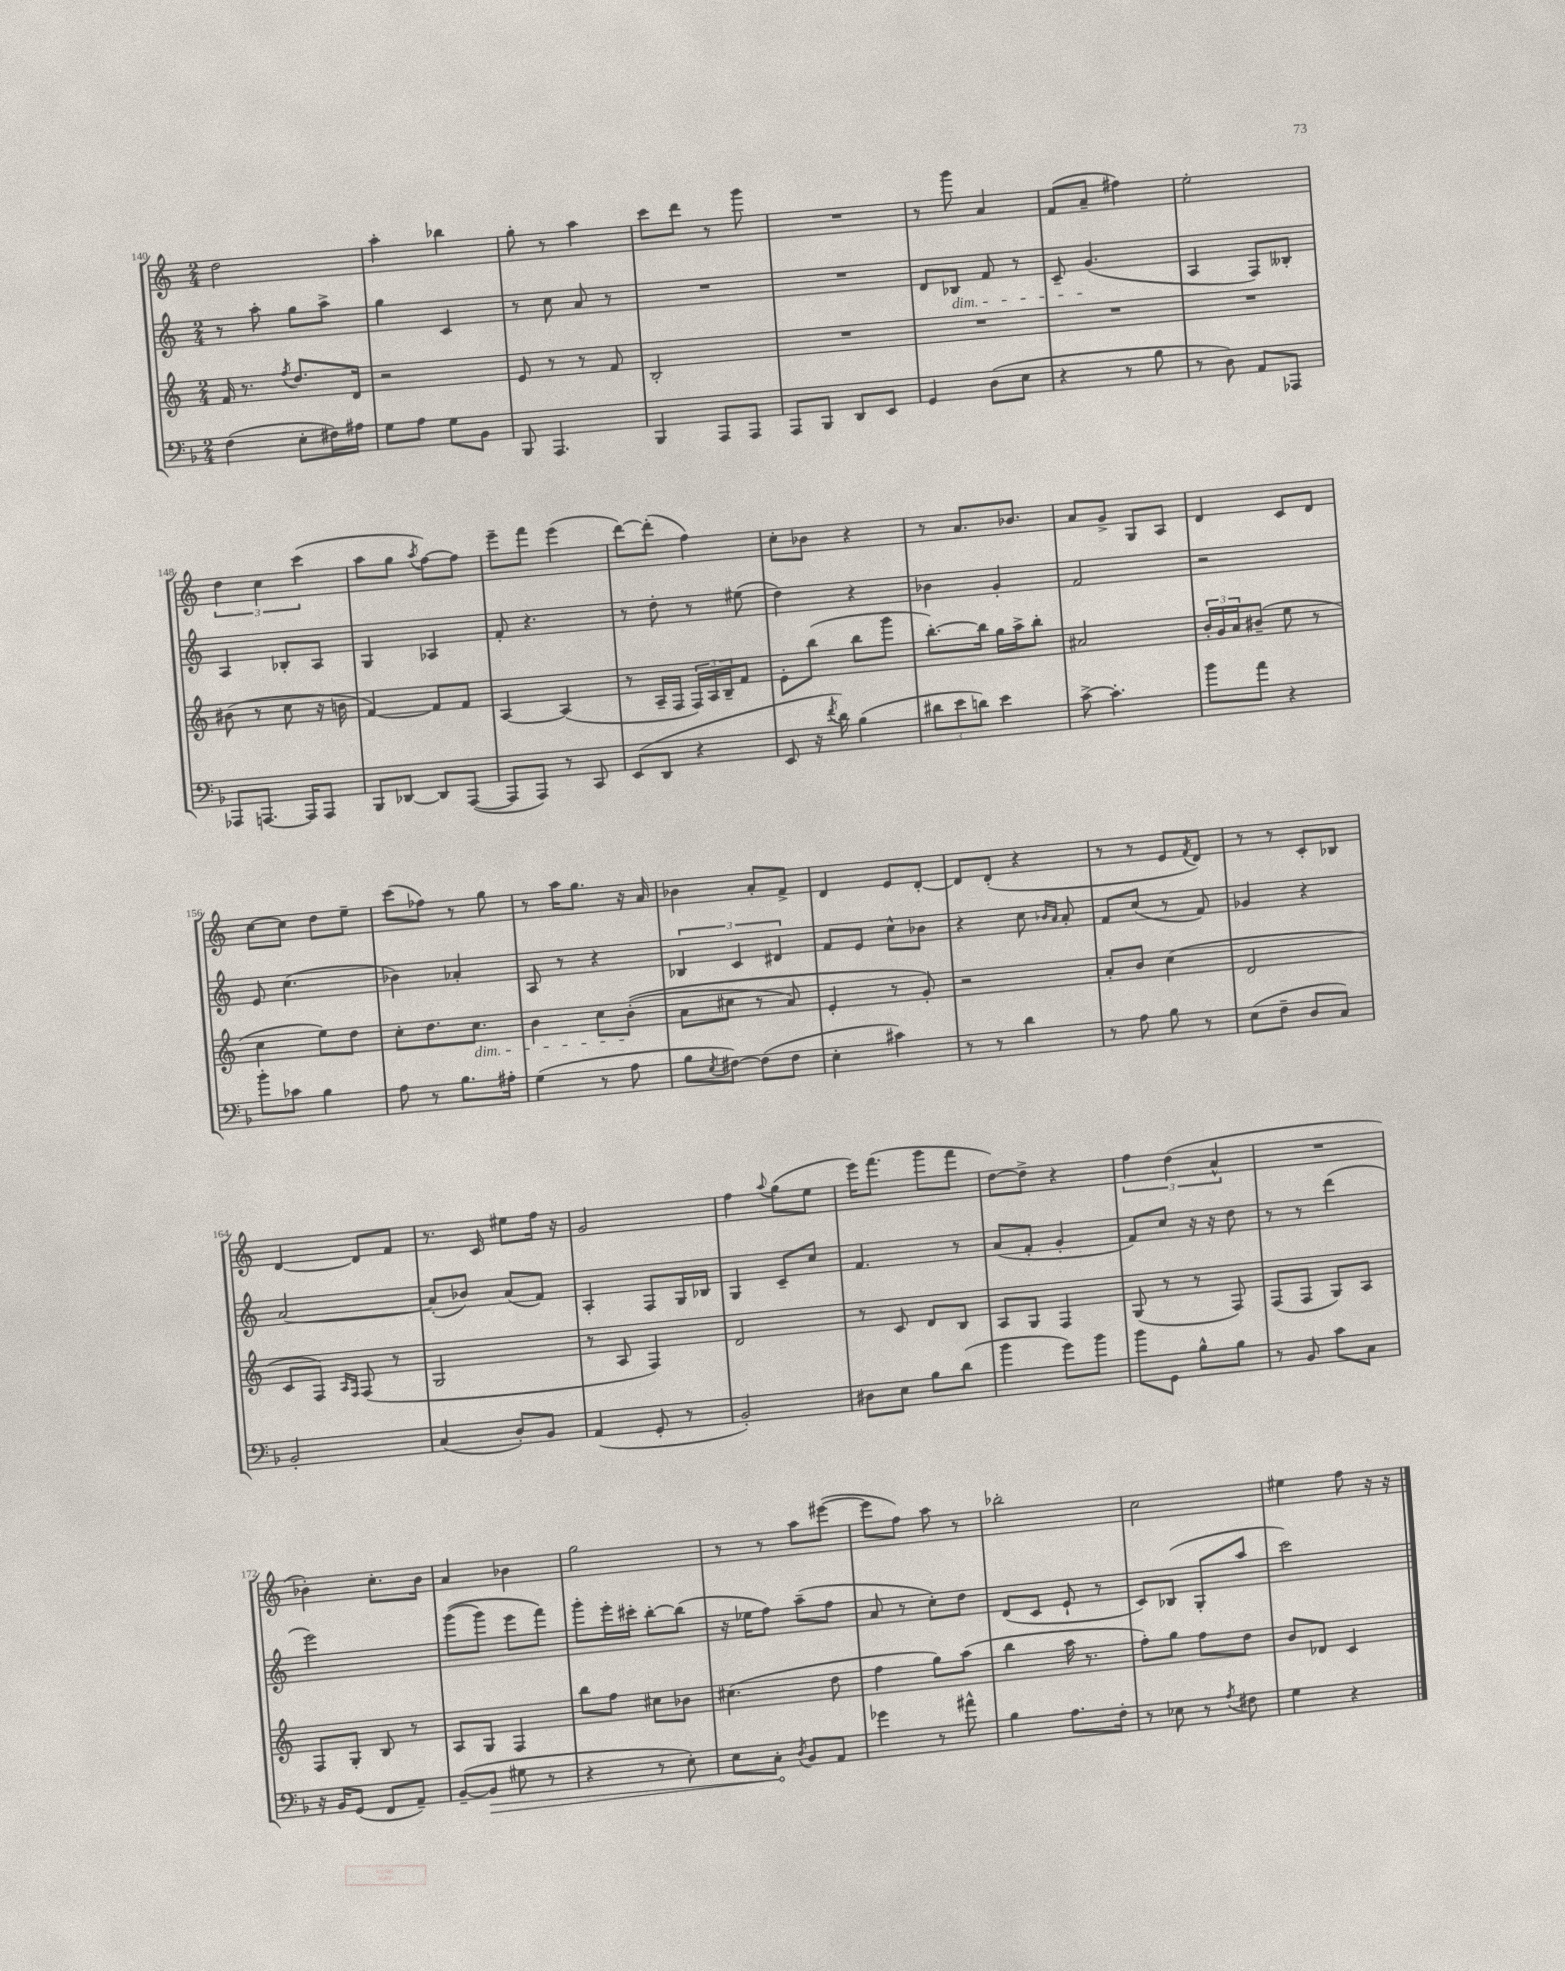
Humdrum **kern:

**kern	**dynam	**kern	**kern	**kern
*part4	*part4	*part3	*part2	*part1
*staff4	*staff4	*staff3	*staff2	*staff1
*clefF4	*	*clefG2	*clefG2	*clefG2
*k[b-]	*	*k[]	*k[]	*k[]
*M2/4	*	*M2/4	*M2/4	*M2/4
=140	=140	=140	=140	=140
(4F\	.	16f/	8r	2dd\
.	.	8.r	.	.
.	.	.	8aa'\	.
.	.	8qff/	.	.
8E'\L	.	8.dd/L	8gg\L	.
16F#X\L)	.	.	8aa^\J	.
16A#X\JJ	.	16d/Jk	.	.
=141	=141	=141	=141	=141
8G\L	.	2r	4gg\	4aa'\
8A\J	.	.	.	.
8G\L	.	.	4c/	4bb-X\
8BB-\J	.	.	.	.
=142	=142	=142	=142	=142
8BBB-/	.	8e/	8r	8gg'\
4.AAA/	.	8r	8cc\	8r
.	.	8r	8a/	4aa\
.	.	8f/	8r	.
=143	=143	=143	=143	=143
4BBB-/	.	2B'/	2r	8ccc\L
.	.	.	.	8ddd\J
8AAA/L	.	.	.	8r
8AAA/J	.	.	.	8ggg\
=144	=144	=144	=144	=144
8AAA/L	.	2r	2r	2r
8BBB-/J	.	.	.	.
8DD/L	.	.	.	.
8EE/J	.	.	.	.
=145	=145	=145	=145	=145
4GG/	.	2r	8d/L	8r
!	!	!	!LO:TX:b:i:t=dim.	!
.	.	.	8B-X/J	8ggg\
(8D\L	.	.	8f/	4a/
8E\J	.	.	8r	.
=146	=146	=146	=146	=146
4r	.	2r	8c~/	(8f/L
.	.	.	(4.g/	8a~/J
8r	.	.	.	4ff#X\)
8B-\	.	.	.	.
=147	=147	=147	=147	=147
8r	.	2r	4A/	2ee'\
8D\)	.	.	.	.
8AA/L	.	.	8F/L)	.
8AAA-X/J	.	.	8B--X'/J	.
!!LO:LB:g=z
=148	=148	=148	=148	=148
8AAA-X/L	.	(8b#X\	4A/	6dd\
[8.AAAn/J	.	8r	.	.
.	.	.	.	6cc\
.	.	8cc\	8B-X'/L	.
16AAA/KL]	.	.	.	.
.	.	.	.	(6ccc\
8AAA/J	.	16r	8A/J	.
.	.	16bn\	.	.
=149	=149	=149	=149	=149
8BBB-/L	.	[4f/)	4G/	8aa\L
[8DD-X/J	.	.	.	8gg\J
.	.	.	.	8qaa/
8DD-/L]	.	8f/L]	4A-X/	[8ff\L)
([8AAA/J	.	8f/J	.	8ff\J]
=150	=150	=150	=150	=150
8AAA/L]	.	[4A/	8f'/	8eee~\L
8AAA/J)	.	.	4.r	8fff\J
8r	.	(4A/]	.	(4eee\
8CC/	.	.	.	.
=151	=151	=151	=151	=151
(8EE/L	.	8r	8r	[8ddd\L)
8DD/J	.	16A~/LL	8dd'\	(8ddd'\J]
.	.	16F/JJ	.	.
4r	.	24F/LL)	8r	4ff\)
.	.	24A/	.	.
.	.	24B~/J	.	.
.	.	8f/J	(8ee#X\	.
=152	=152	=152	=152	=152
8EE/	.	8e'\L	4dd\)	8cc'\L
16r	.	(8bb\J	.	8b-X\J
8qf/	.	.	.	.
16d\)	.	.	.	.
(4B-\	.	8bb\L	4r	4r
.	.	8ggg\J	.	.
=153	=153	=153	=153	=153
12d#X\L	.	[8.bb'\L)	4b-X\	8r
12e\	.	.	.	.
.	.	.	.	8.a/L
12dn\J)	.	.	.	.
.	.	16bb\Jk]	.	.
4e\	.	16gg\LL	4g'/	.
.	.	16aa^\J	.	8.b-X/J
.	.	8bb'\J	.	.
=154	=154	=154	=154	=154
[8c^\	.	2a#X/	2f/	8a/L
4.c'\]	.	.	.	8g^/J
.	.	.	.	8G/L
.	.	.	.	8A/J
=155	=155	=155	=155	=155
8b-\L	.	24b'/LL	2r	4d/
.	.	24g/	.	.
.	.	24a/J	.	.
8a\J	.	(8b#X~/J	.	.
4r	.	8ee\	.	8c/L
.	.	8r	.	8d/J
!!LO:LB:g=z
=156	=156	=156	=156	=156
8b-'\L	.	4cc\	8e/	[8cc\L
8c-X\J	.	.	(4.cc\	8cc\J]
4B-\	.	8ee\L)	.	8dd\L
.	.	8dd\J	.	8ee~\J
=157	=157	=157	=157	=157
8A\	.	8cc'\L	4b-X\)	(8ccc\L
8r	.	8.dd\	.	8ff-X\J)
8.B-\L	.	.	4a-X'/	8r
!	!	!LO:TX:b:i:t=dim.	!	!
.	.	8.cc\J	.	.
.	.	.	.	8gg\
16A#X'\Jk	.	.	.	.
=158	=158	=158	=158	=158
(4G\	.	4b\	8A/	8r
.	.	.	8r	16aa\KL
.	.	.	.	8.gg\J
8r	.	8cc\L	4r	.
8A\	.	((8b'\J	.	16r
.	.	.	.	16a/
=159	=159	=159	=159	=159
8B-\L	.	8a\L	6B-X/	4b-X\
8qE/	.	.	.	.
[8F#X\J)	.	8cc#X\J	.	.
.	.	.	6c/	.
(8F#\L]	.	8r	.	8a'/L
.	.	.	6d#X/	.
8F#\J	.	8a/)	.	8f^/J
=160	=160	=160	=160	=160
4E'\	.	4e'/	8f/L	4d/
.	.	.	8e/J	.
4c#X\)	.	8r	8cc^^\L	8e/L
.	.	8g'/)	8b-X\J	[8d'/J
=161	=161	=161	=161	=161
8r	.	2r	4r	8d/L]
8r	.	.	.	(8d'/J
4d\	.	.	8cc\	4r
.	.	.	16qqb-X/LL	.
.	.	.	16qqa/JJ	.
.	.	.	8a'/	.
=162	=162	=162	=162	=162
8r	.	8a'/L	8f/L	8r
8A\	.	8b/J	(8cc/J	8r
8B-\	.	(4cc\	8r	8e/L
.	.	.	.	8qf/
8r	.	.	8f/)	8d/J)
=163	=163	=163	=163	=163
(8E\L	.	2d/	4g-X/	8r
8F~\J	.	.	.	8r
8D/L	.	.	4r	8c'/L
8C/J)	.	.	.	8B-X/J
!!LO:LB:g=z
=164	=164	=164	=164	=164
2BB-'/	.	8c/L	[2a/	[4d/
.	.	8F/J)	.	.
.	.	16qqA/LL	.	.
.	.	16qqF/JJ	.	.
.	.	(8F/	.	8d/L]
.	.	8r	.	8f/J
=165	=165	=165	=165	=165
(4C/	.	2G/	(8a'/L]	8.r
.	.	.	8b-X/J)	.
.	.	.	.	16c/
8D'/L)	.	.	(8a/L	8ee#X\L
8BB-/J	.	.	8f/J)	16ff\Jk
.	.	.	.	16r
=166	=166	=166	=166	=166
(4AA/	.	8r	4A'/	2g/
.	.	8A/	.	.
8GG'/	.	4F/)	8F/L	.
8r	.	.	16G/L	.
.	.	.	16B-X/JJ	.
=167	=167	=167	=167	=167
2BB-'/)	.	2d/	4G/	4ff\
.	.	.	.	8qqaa/
.	.	.	8c~/L	(8gg\L
.	.	.	8cc/J	8ee\J
=168	=168	=168	=168	=168
8D#X\L	.	8r	4.f/	16eee\KL)
.	.	.	.	(8.fff\J
8E\J	.	8c/	.	.
8B-\L	.	8d/L	.	8ggg\L
(8d\J	.	8B/J	8r	8fff\J
=169	=169	=169	=169	=169
4b-\	.	8A/L	(8a/L	[8dd\L)
.	.	8G/J	8f'/J	8dd^\J]
8g\L)	.	4F/	4g'/	4r
8b-\J	.	.	.	.
=170	=170	=170	=170	=170
8b-\L	.	(8G/	8f/L)	6ff\
8GG\J	.	8r	8cc/J	.
.	.	.	.	(6dd\
8B-^^\L	.	8r	16r	.
.	.	.	16r	.
.	.	.	.	6a^^/
8B-\J	.	8F/)	8dd\	.
=171	=171	=171	=171	=171
8r	.	(8F/L	8r	2r
8BB-/	.	8F/J	8r	.
8c\L	.	8G/L)	(4ddd\	.
8C\J	.	8A/J	.	.
!!LO:LB:g=z
=172	=172	=172	=172	=172
16r	.	8F/L	2eee\)	4b-X'\)
16BB-/KL	.	.	.	.
(8GG/J	.	8G'/J	.	.
8FF/L	.	8B/	.	8.cc'\L
8AA~/J)	.	8r	.	.
.	.	.	.	16b-\Jk
=173	=173	=173	=173	=173
([8BB-~/L	.	8A/L	((8ggg\L	4a/
!	!LO:HP:b	!	!	!
8BB-/J]	>	8G/J	8ggg\J)	.
8G#X\	.	4F/	8eee\L	4b-X\
8r	.	.	8fff\J)	.
=174	=174	=174	=174	=174
4r	.	8bb\L	8ggg'\L	2gg\
.	.	8ff\J	16eee'\L	.
.	.	.	16ccc#X'\JJ	.
8r	.	8cc#X\L	[8bb'\L	.
8E'\)	.	8b-X\J	(8bb\J]	.
=175	=175	=175	=175	=175
8E\L	.	(4.cc#X\	16r	8r
.	.	.	16ee-X\KL	.
8C'\J	.	.	8ff\J)	8r
8qD/	.	.	.	.
8BB-/L	]	.	(8aa~\L	8aa\L
8AA/J	.	8dd\	8ff\J	([8eee#X\J
=176	=176	=176	=176	=176
4g-X\	.	4ff\	8a/	8eee#\L]
.	.	.	8r	8ff\J)
8r	.	8gg\L)	8cc'\L)	8aa\
8a#X^^\	.	(8aa\J	8dd\J	8r
=177	=177	=177	=177	=177
4B-\	.	4bb\	(8d/L	2bb-X'\
.	.	.	8c/J	.
8.A\L	.	16aa\	8e`/	.
.	.	8.r	.	.
.	.	.	8r	.
16F'\Jk	.	.	.	.
=178	=178	=178	=178	=178
8r	.	8ff'\L)	8c/L)	2cc\
8E-X\	.	8gg\J	(8B-X/J	.
8r	.	8ff\L	8G'/L	.
8qA/	.	.	.	.
8F#X\	.	8dd\J	8aa/J	.
=179	=179	=179	=179	=179
4G\	.	8b/L	2ccc\)	4ee#X\
.	.	8d-X/J	.	.
4r	.	4c/	.	8ff\
.	.	.	.	16r
.	.	.	.	16r
==	==	==	==	==
*-	*-	*-	*-	*-
